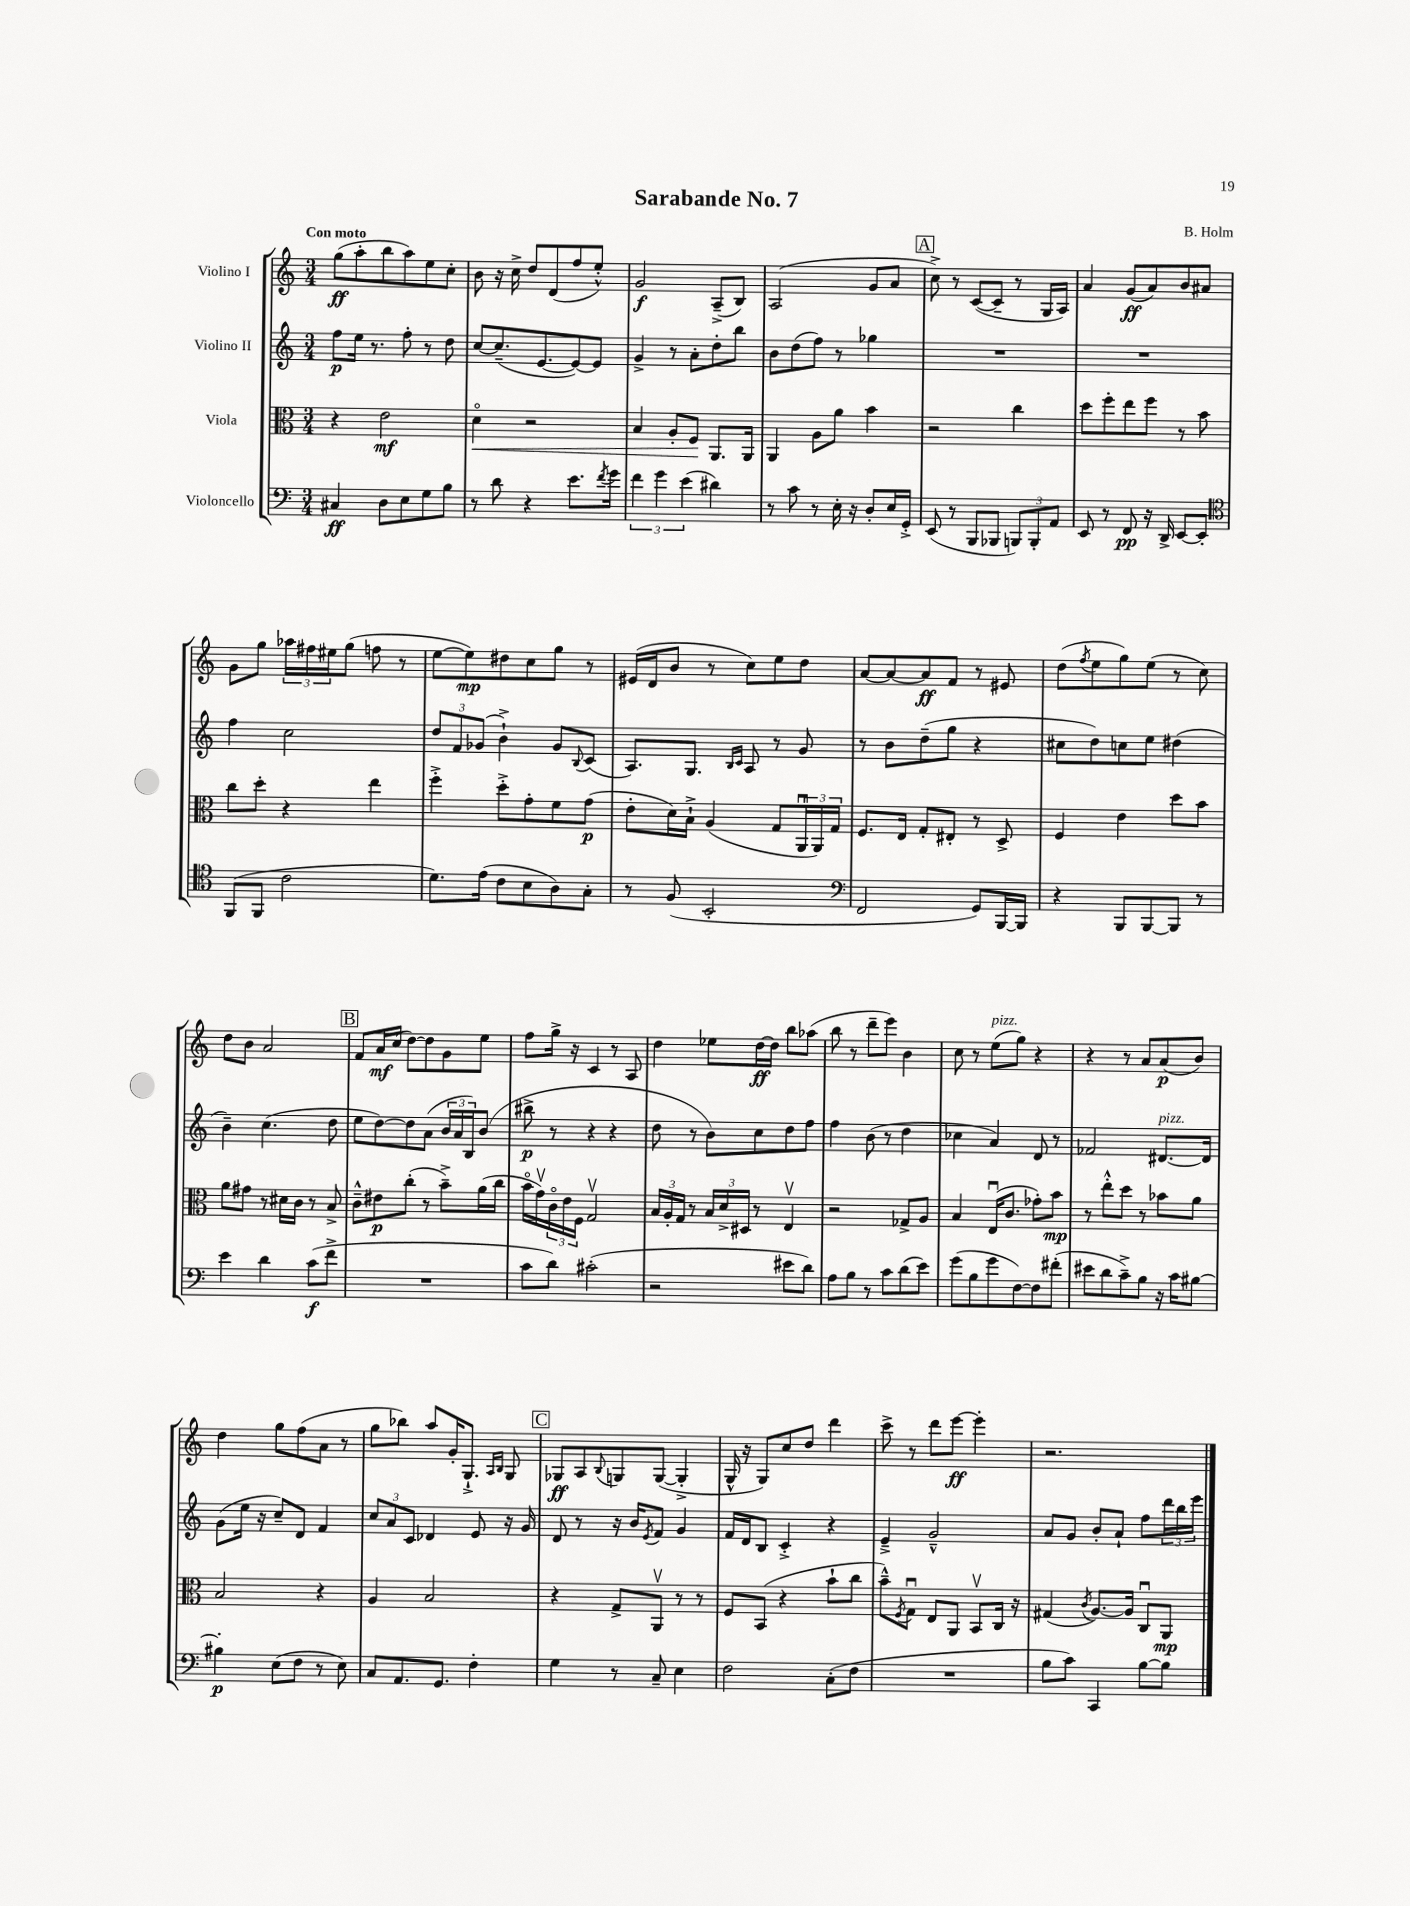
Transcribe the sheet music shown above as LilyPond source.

\header { title = "Sarabande No. 7" composer = "B. Holm" }
<<
\new StaffGroup <<
\new Staff = "s0" \with { instrumentName = "Violino I" } {
    \clef treble \key c \major \numericTimeSignature \time 3/4 \tempo "Con moto"
    g''8\ff( a''8-. b''8 a''8) e''8 c''8-. |
    b'8 r16 c''16-> d''8 d'8( f''8 e''8-.-^) |
    g'2\f a8--->( b8) |
    a2( g'8 a'8 |
    \mark \markup { \box "A" } c''8->) r8 c'8~( c'8-- r8 g16 a16) |
    a'4 g'8\ff( a'8) b'8 ais'8 |
    g'8 g''8 \tuplet 3/2 { aes''16 fis''16 eis''16 } g''8( f''8 r8 |
    e''8~ e''8\mp) dis''8 c''8 g''8 r8 |
    eis'16( d'16 b'8 r8 c''8) e''8 d''8 |
    a'8~ a'8~ a'8\ff f'8 r8 eis'8 |
    d''8( \acciaccatura { f''8 } e''8 g''8) e''8( r8 c''8) |
    d''8 b'8 a'2 |
    \mark \markup { \box "B" } f'8 a'16\mf c''16( d''8~) d''8 g'8 e''8 |
    f''8 g''16-> r16 c'4 r8 a8 |
    d''4 ees''8 d''16~\ff d''16 b''8 aes''8( |
    b''8 r8 d'''8-- e'''8) b'4 |
    c''8 r8 e''8^\markup { \italic "pizz." }( g''8) r4 |
    r4 r8 a'8 a'8\p( b'8) |
    d''4 g''8 f''8( a'8 r8 |
    g''8 bes''8) a''8 g'16-. g8.-!-> \grace { a16 b16 } g8 |
    \mark \markup { \box "C" } ges8\ff a8 \appoggiatura { b8 } g8 g8~( g4-.-> |
    g16-^ r16 g8) c''8 d''8 d'''4 |
    c'''8-> r8 d'''8 e'''8~\ff e'''4-. |
    r2. \bar "|." |
}
\new Staff = "s1" \with { instrumentName = "Violino II" } {
    \clef treble \key c \major \numericTimeSignature \time 3/4
    f''8\p e''16 r8. f''8-. r8 d''8 |
    c''8~ c''8.--( e'8.~ e'8~) e'8 |
    g'4-> r8 a'8-. d''8-. b''8 |
    b'8 d''8( f''8) r8 ges''4 |
    \mark \markup { \box "A" } R2. |
    R2. |
    f''4 c''2 |
    \tuplet 3/2 { d''8 f'8 ges'8( } b'4-!->) ges'8 \appoggiatura { b8 } c'8( |
    a8.) g8. \grace { b16 c'16 } a8 r8 g'8 |
    r8 b'8 d''8--( g''8 r4 |
    cis''8 d''8) c''8 e''8 dis''4( |
    b'4--) c''4.( d''8 |
    \mark \markup { \box "B" } e''8 d''8~) d''8 a'8( \tuplet 3/2 { b'16 a'16 b16) } b'8( |
    bis''8->\p r8 r4 r4 |
    d''8 r8 b'8) c''8 d''8 f''8 |
    f''4 b'8( r8 d''4 |
    ces''4 a'4) d'8 r8 |
    fes'2 dis'8.~^\markup { \italic "pizz." } dis'16 |
    g'8( e''16 r16 c''8--) d'8 f'4 |
    \tuplet 3/2 { c''8 a'8 c'8 } des'4 e'8 r16 g'16 |
    \mark \markup { \box "C" } d'8 r8 r16 b'16 \acciaccatura { e'8 } f'8 g'4 |
    f'16 d'16 b8 c'4-.-> r4 |
    e'4---> g'2---^ |
    a'8 g'8 b'8-. a'8-! f''8 \tuplet 3/2 { d'''16 b''16 e'''16 } \bar "|." |
}
\new Staff = "s2" \with { instrumentName = "Viola" } {
    \clef alto \key c \major \numericTimeSignature \time 3/4
    r4 e'2\mf |
    d'4\flageolet\< r2 |
    b4 a8-. f8\! a,8. a,16 |
    a,4 a8 a'8 b'4 |
    \mark \markup { \box "A" } r2 c''4 |
    d''8 f''8-. e''8 f''8 r8 b'8 |
    c''8 d''8-. r4 e''4 |
    f''4-.-> d''8-.-> g'8-. f'8 g'8\p( |
    e'8-. d'16) b16-!-> a4( g8 \tuplet 3/2 { a,16\downbow a,16) g16 } |
    f8. e16 g8-. eis8-. r8 d8-> |
    f4 e'4 d''8 b'8 |
    a'8 gis'8 r8 dis'16 c'16 r8 b8-> |
    \mark \markup { \box "B" } c'8---^ eis'8\p c''8-.( r8 b'8--->) a'16( c''16 |
    b'16\flageolet g'16\upbow) \tuplet 3/2 { c'16\flageolet e'16 f16 } g2\upbow |
    \tuplet 3/2 { b16 a16-. g16 } r8 \tuplet 3/2 { b16 d'16-> dis16 } r8 e4\upbow |
    r2 ges8-> a8 |
    b4 e16\downbow( c'8. ges'8-.) b'8\mp |
    r8 e''8-.-^ d''8 r8 bes'8 a'8 |
    b2 r4 |
    a4 b2 |
    \mark \markup { \box "C" } r4 g8-> a,8\upbow r8 r8 |
    f8 b,8( r4 b'8-! c''8 |
    b'8---^) \acciaccatura { f8 } g8\downbow e8 a,8 b,8\upbow c16 r16 |
    gis4( \acciaccatura { c'8 } a8.~) a16 c8\downbow a,8\mp \bar "|." |
}
\new Staff = "s3" \with { instrumentName = "Violoncello" } {
    \clef bass \key c \major \numericTimeSignature \time 3/4
    cis4\ff d8 e8 g8 b8 |
    r8 d'8 r4 e'8. \acciaccatura { f'8 } g'16 |
    \tuplet 3/2 { f'4 g'4 e'4( } dis'4) |
    r8 c'8 r8 e16-. r16 d8-. e16 g,16-.-> |
    \mark \markup { \box "A" } e,8( r8 b,,8 bes,,8 \tuplet 3/2 { b,,8) b,,8-. a,8 } |
    e,8 r8 f,8\pp r16 d,16-> e,8~ e,8-. |
    \clef tenor f,8( f,8 c'2 |
    d'8.) e'16( c'8 b8 a8) g8-. |
    r8 f8( b,2-. |
    \clef bass f,2 g,8) b,,16~ b,,16 |
    r4 b,,8 b,,8~ b,,8 r8 |
    e'4 d'4 c'8\f( f'8-> |
    \mark \markup { \box "B" } R2. |
    c'8 d'8) cis'2-.( |
    r2 eis'8 d'8) |
    a8 b8 r8 c'8 d'8( e'8) |
    g'8( b8 g'8 f8~) f8 fis'8-.( |
    eis'8 d'8 c'8--->) b8 r16 c'16 bis8~ |
    bis4-.\p e8( f8 r8 e8) |
    c8 a,8. g,8. f4-. |
    \mark \markup { \box "C" } g4 r8 c8-- e4 |
    f2 c8-.( f8 |
    R2. |
    b8 c'8) c,4 b8~ b8 \bar "|." |
}
>>
>>
\layout { \context { \Score \remove "Bar_number_engraver" } }
